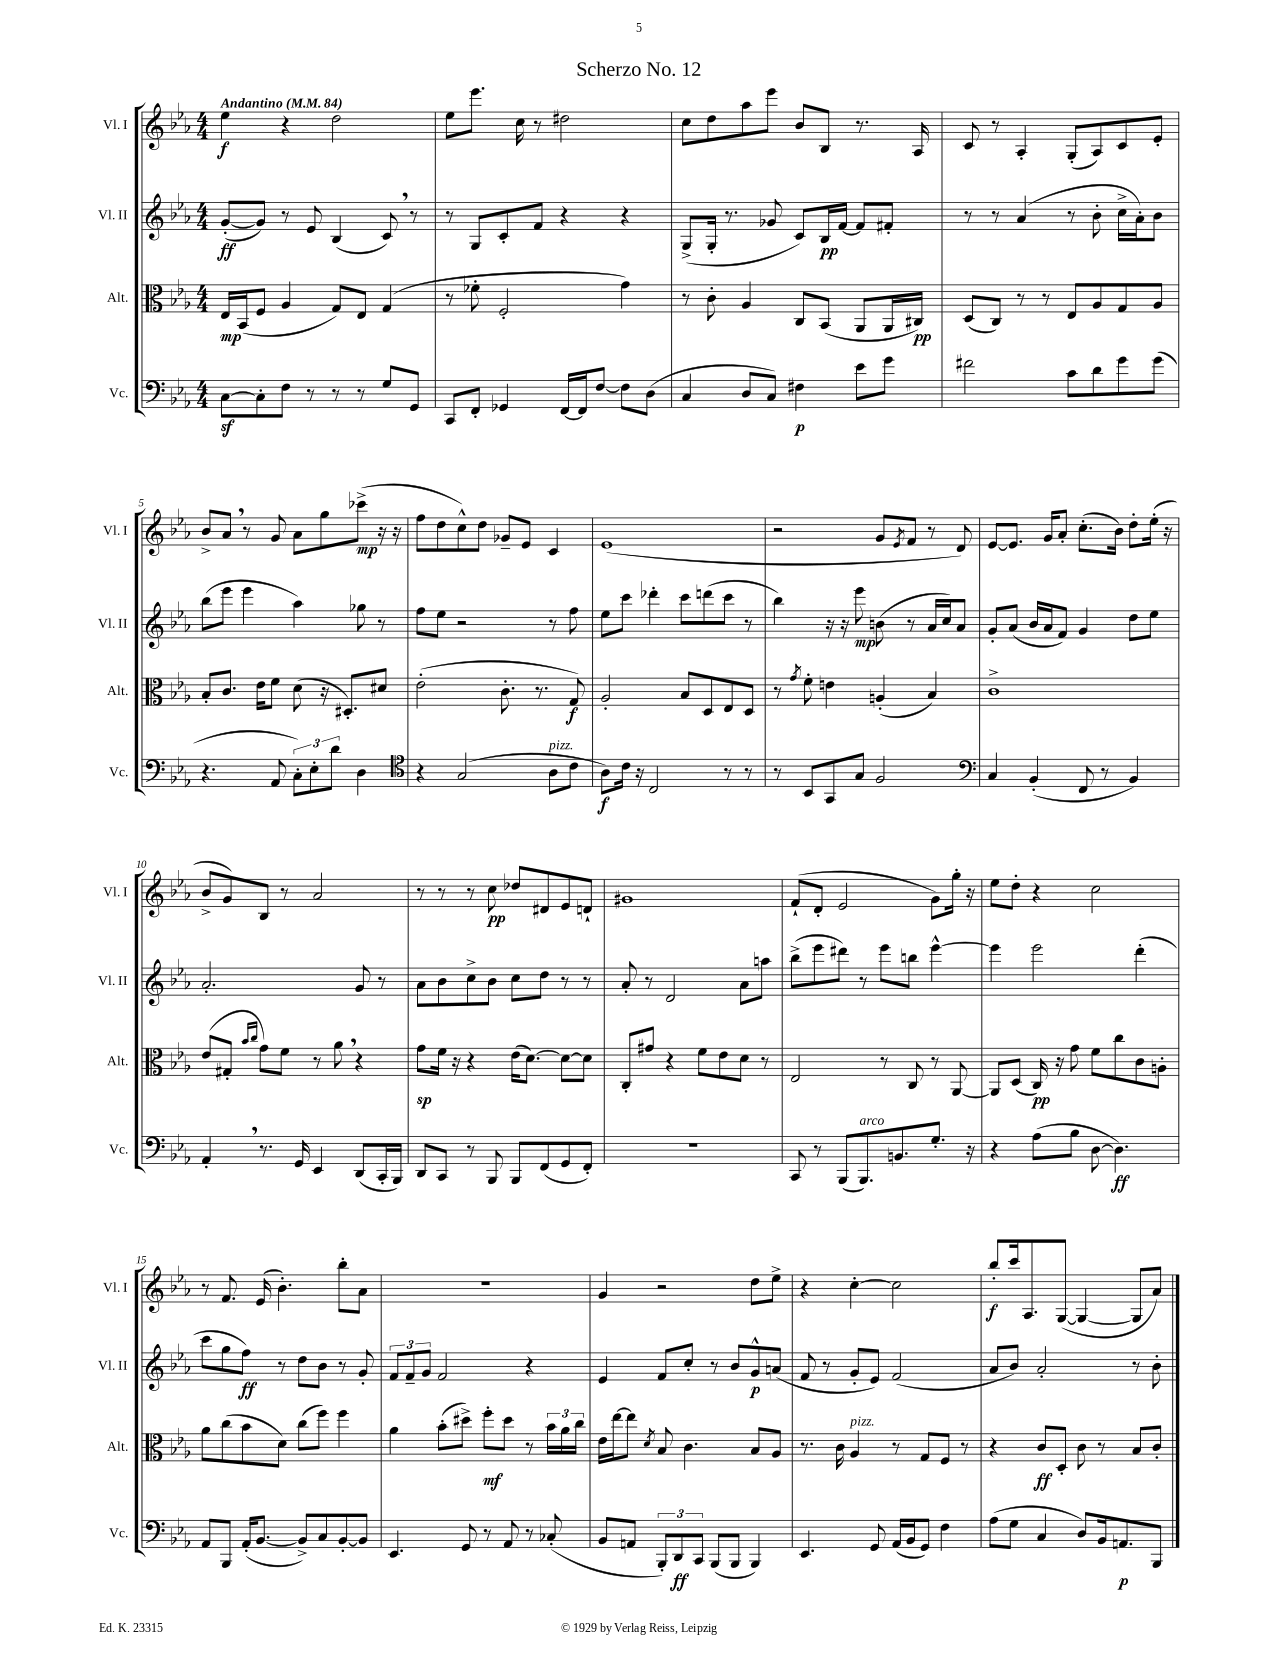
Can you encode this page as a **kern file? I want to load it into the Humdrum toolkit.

**kern	**dynam	**kern	**dynam	**kern	**dynam	**kern	**dynam
*part4	*part4	*part3	*part3	*part2	*part2	*part1	*part1
*staff4	*staff4	*staff3	*staff3	*staff2	*staff2	*staff1	*staff1
*I"Vc.	*	*I"Alt.	*	*I"Vl. II	*	*I"Vl. I	*
*I'Vc.	*	*I'Alt.	*	*I'Vl. II	*	*I'Vl. I	*
*clefF4	*	*clefC3	*	*clefG2	*	*clefG2	*
*k[b-e-a-]	*	*k[b-e-a-]	*	*k[b-e-a-]	*	*k[b-e-a-]	*
*M4/4	*	*M4/4	*	*M4/4	*	*M4/4	*
*MM84	*	*MM84	*	*MM84	*	*MM84	*
=1	=1	=1	=1	=1	=1	=1	=1
!	!	!	!	!	!	!LO:TX:a:B:t=Andantino	!
[8Cz\L	.	16E-/LL	mp	([8g'/L	ff	4ee-\	f
.	.	(16BB-/J	.	.	.	.	.
8C'\]	.	8F/J	.	8g/J])	.	.	.
8F\J	.	4A-/	.	8r	.	4r	.
8r	.	.	.	8e-/	.	.	.
8r	.	8G/L)	.	(4B-/	.	2dd\	.
8r	.	8E-/J	.	.	.	.	.
8G/L	.	(4G/	.	8c,/)	.	.	.
8GG/J	.	.	.	8r	.	.	.
=2	=2	=2	=2	=2	=2	=2	=2
8CC/L	.	8r	.	8r	.	8ee-\L	.
8FF'/J	.	8f-X'\	.	8G/L	.	8.eee-\J	.
4GG-X/	.	2F'/	.	8c'/	.	.	.
.	.	.	.	.	.	16cc\	.
.	.	.	.	8f/J	.	8r	.
[16FF/LL	.	.	.	4r	.	2dd#X\	.
16FF/J]	.	.	.	.	.	.	.
[8F/J	.	.	.	.	.	.	.
8F\L]	.	4g\)	.	4r	.	.	.
(8D\J	.	.	.	.	.	.	.
=3	=3	=3	=3	=3	=3	=3	=3
4C/	.	8r	.	(8G^/L	.	8cc\L	.
.	.	8c'\	.	16G'/Jk	.	8dd\	.
.	.	.	.	8.r	.	.	.
8D/L	.	4A-/	.	.	.	8aa-\	.
8C/J)	.	.	.	8g-X/	.	8eee-\J	.
4F#X\	p	8C/L	.	8c/L)	.	8b-/L	.
.	.	(8BB-/J	.	16B-/L	pp	8B-/J	.
.	.	.	.	[16f/JJ	.	.	.
8e-\L	.	8AA-/L	.	8f/L]	.	8.r	.
8g\J	.	16AA-/L	.	8f#X'/J	.	.	.
.	.	16C#X/JJ)	pp	.	.	16A-/	.
=4	=4	=4	=4	=4	=4	=4	=4
2f#X\	.	(8D/L	.	8r	.	8c/	.
.	.	8C/J)	.	8r	.	8r	.
.	.	8r	.	(4a-/	.	4A-'/	.
.	.	8r	.	.	.	.	.
8c\L	.	8E-/L	.	8r	.	(8G'/L	.
8d\	.	8A-/	.	8b-'\	.	8A-/)	.
8g\	.	8G/	.	16cc^\LL	.	8c/	.
.	.	.	.	16a-'\J)	.	.	.
(8g\J	.	8A-/J	.	8b-\J	.	8e-'/J	.
!!LO:LB:g=z
=5	=5	=5	=5	=5	=5	=5	=5
4.r	.	8B-'/L	.	(8bb-\L	.	8b-^/L	.
.	.	8.c/J	.	8eee-\J	.	8a-,/J	.
.	.	.	.	4eee-\	.	8r	.
.	.	16e-\KL	.	.	.	.	.
8AA-/	.	8f\J	.	.	.	8g/	.
12C'\L)	.	(8d\	.	4aa-\)	.	8a-\L	.
12E-'\	.	.	.	.	.	.	.
.	.	16r	.	.	.	8gg\	.
12d\J	.	.	.	.	.	.	.
.	.	8.D#X'/L)	.	.	.	.	.
4D\	.	.	.	8gg-X\	.	(8ccc-X^\J	mp
.	.	8d#X/J	.	8r	.	16r	.
.	.	.	.	.	.	16r	.
=6	=6	=6	=6	=6	=6	=6	=6
*clefC4	*	*	*	*	*	*	*
4r	.	(2e-'\	.	8ff\L	.	8ff\L	.
.	.	.	.	8ee-\J	.	8dd\	.
(2G/	.	.	.	2r	.	8cc^^\)	.
.	.	.	.	.	.	8dd\J	.
.	.	8.c'\	.	.	.	8g-X~/L	.
.	.	.	.	.	.	8e-/J	.
.	.	8.r	.	.	.	.	.
!LO:TX:a:i:t=pizz.	!	!	!	!	!	!	!
8A-\L	.	.	.	8r	.	4c/	.
8c\J	.	8G/)	f	8ff\	.	.	.
=7	=7	=7	=7	=7	=7	=7	=7
8A-\L)	f	2A-'/	.	8ee-\L	.	(1e-	.
16c\Jk	.	.	.	8ccc\J	.	.	.
16r	.	.	.	.	.	.	.
2C/	.	.	.	4ddd-X'\	.	.	.
.	.	8B-/L	.	8ccc\L	.	.	.
.	.	8D/	.	(8dddn\	.	.	.
8r	.	8E-/	.	8ccc\J	.	.	.
8r	.	8D/J	.	8r	.	.	.
=8	=8	=8	=8	=8	=8	=8	=8
8r	.	8r	.	4bb-\)	.	2r	.
.	.	8qg/	.	.	.	.	.
8BB-/L	.	8f'\	.	.	.	.	.
8GG/	.	4en\	.	16r	.	.	.
.	.	.	.	16r	.	.	.
8G/J	.	.	.	8eee-\	mp	.	.
2F/	.	(4An'/	.	(8bn\	.	8g/L	.
.	.	.	.	.	.	8qe-/	.
.	.	.	.	8r	.	8f/J	.
.	.	4B-/)	.	16a-/LL	.	8r	.
.	.	.	.	16cc/J)	.	.	.
.	.	.	.	8a-/J	.	8d/)	.
=9	=9	=9	=9	=9	=9	=9	=9
*clefF4	*	*	*	*	*	*	*
4C/	.	1c^	.	8g'/L	.	[8e-/L	.
.	.	.	.	(8a-/J	.	8.e-/J]	.
(4BB-'/	.	.	.	16b-/LL	.	.	.
.	.	.	.	16a-/J	.	16g/KL	.
.	.	.	.	8f/J)	.	8a-'/J	.
8FF/	.	.	.	4g/	.	(8.cc'\L	.
8r	.	.	.	.	.	.	.
.	.	.	.	.	.	16b-\Jk)	.
4BB-/)	.	.	.	8dd\L	.	8dd'\L	.
.	.	.	.	8ee-\J	.	(16ee-'\Jk	.
.	.	.	.	.	.	16r	.
!!LO:LB:g=z
=10	=10	=10	=10	=10	=10	=10	=10
4AA-',/	.	(8e-/L	.	2.a-'/	.	8b-^/L	.
.	.	8G#X'/J	.	.	.	8g/)	.
.	.	16qqb-/LL	.	.	.	.	.
.	.	16qqcc/JJ	.	.	.	.	.
8.r	.	8g\L)	.	.	.	8B-/J	.
.	.	8f\J	.	.	.	8r	.
16GG/	.	.	.	.	.	.	.
4EE-/	.	8r	.	.	.	2a-/	.
.	.	8a-,\	.	.	.	.	.
(8DD/L	.	4r	.	8g/	.	.	.
16CC'/L	.	.	.	8r	.	.	.
16BBB-/JJ)	.	.	.	.	.	.	.
=11	=11	=11	=11	=11	=11	=11	=11
8DD/L	.	8g\L	sp	8a-\L	.	8r	.
8CC/J	.	16f\Jk	.	8b-\	.	8r	.
.	.	16r	.	.	.	.	.
8r	.	4r	.	8cc^\	.	8r	.
8BBB-/	.	.	.	8b-\J	.	8cc\	pp
8BBB-/L	.	(16e-\KL	.	8cc\L	.	8dd-X/L	.
.	.	[8.d\J)	.	.	.	.	.
(8FF/	.	.	.	8dd\J	.	8d#X/	.
8GG/	.	8d\L_	.	8r	.	8e-/	.
8FF'/J)	.	8d\J]	.	8r	.	8dn`/J	.
=12	=12	=12	=12	=12	=12	=12	=12
1r	.	8C'/L	.	8a-'/	.	1g#X	.
.	.	8g#X/J	.	8r	.	.	.
.	.	4r	.	2d/	.	.	.
.	.	8f\L	.	.	.	.	.
.	.	8e-\	.	.	.	.	.
.	.	8d\J	.	8a-\L	.	.	.
.	.	8r	.	8aan\J	.	.	.
=13	=13	=13	=13	=13	=13	=13	=13
8CC/	.	2E-/	.	(8bb-^\L	.	(8f`/L	.
8r	.	.	.	8eee-\	.	8d'/J	.
(8BBB-/L	.	.	.	8ddd#X\J)	.	2e-/	.
!LO:TX:a:i:t=arco	!	!	!	!	!	!	!
8.BBB-/)	.	.	.	8r	.	.	.
.	.	8r	.	8eee-\L	.	.	.
8.BBn/	.	.	.	.	.	.	.
.	.	8C/	.	8bbn\J	.	.	.
8.G'/J	.	8r	.	[4eee-^^\	.	8g\L)	.
.	.	[8AA-/	.	.	.	16gg'\Jk	.
16r	.	.	.	.	.	16r	.
=14	=14	=14	=14	=14	=14	=14	=14
4r	.	8AA-/L]	.	4eee-\]	.	8ee-\L	.
.	.	(8D/J	.	.	.	8dd'\J	.
(8A-\L	.	16C/)	pp	2eee-\	.	4r	.
.	.	16r	.	.	.	.	.
8B-\J	.	8g\	.	.	.	.	.
[8D\	.	8f\L	.	.	.	2cc\	.
4.D\])	ff	8cc\	.	.	.	.	.
.	.	8c\	.	(4ddd'\	.	.	.
.	.	8An'\J	.	.	.	.	.
!!LO:LB:g=z
=15	=15	=15	=15	=15	=15	=15	=15
8AA-/L	.	8a-\L	.	8ccc\L	.	8r	.
8BBB-/J	.	(8cc\	.	8gg\	.	8.f/	.
(16AA-'/KL	.	8b-\	.	8ff\J)	ff	.	.
[8.BB-/J	.	.	.	.	.	(16e-/	.
.	.	8d\J)	.	8r	.	4.b-'\)	.
8BB-^/L])	.	(8cc\L	.	8dd\L	.	.	.
8C/	.	8ff\J)	.	8b-\J	.	.	.
[8BB-'/	.	4ff\	.	8r	.	8bb-'\L	.
8BB-/J]	.	.	.	8g'/	.	8a-\J	.
=16	=16	=16	=16	=16	=16	=16	=16
4.EE-/	.	4a-\	.	12f/L	.	1r	.
.	.	.	.	12f~/	.	.	.
.	.	.	.	12g/J	.	.	.
.	.	(8b-'\L	.	2f/	.	.	.
8GG/	.	8dd#X^\J)	.	.	.	.	.
8r	.	8ff'\L	mf	.	.	.	.
8AA-/	.	8dd#\J	.	.	.	.	.
8r	.	8r	.	4r	.	.	.
(8C-X'/	.	24b-\LL	.	.	.	.	.
.	.	24a-\	.	.	.	.	.
.	.	24cc\JJ	.	.	.	.	.
=17	=17	=17	=17	=17	=17	=17	=17
8BB-/L	.	16e-\LL	.	4e-/	.	4g/	.
.	.	[16ee-\J	.	.	.	.	.
8AAn/J	.	8ee-\J]	.	.	.	.	.
.	.	8qd/	.	.	.	.	.
12BBB-'/L)	.	8B-/	.	8f/L	.	2r	.
12DD/	ff	.	.	.	.	.	.
.	.	4.c\	.	8cc'/J	.	.	.
12CC/J	.	.	.	.	.	.	.
(8BBB-/L	.	.	.	8r	.	.	.
8BBB-/J	.	.	.	8b-/L	.	.	.
4BBB-/)	.	8B-/L	.	8g^^/	p	8dd\L	.
.	.	8A-/J	.	(8an/J	.	8ee-^\J	.
=18	=18	=18	=18	=18	=18	=18	=18
4.EE-/	.	8.r	.	8f/	.	4r	.
.	.	.	.	8r	.	.	.
.	.	16c\	.	.	.	.	.
!	!	!LO:TX:a:i:t=pizz.	!	!	!	!	!
.	.	4A-/	.	8g'/L	.	[4cc'\	.
8GG/	.	.	.	8e-/J)	.	.	.
(16AA-/LL	.	8r	.	(2f/	.	2cc\]	.
16BB-/J	.	.	.	.	.	.	.
8GG/J)	.	8G/L	.	.	.	.	.
4F\	.	8F/J	.	.	.	.	.
.	.	8r	.	.	.	.	.
=19	=19	=19	=19	=19	=19	=19	=19
(8A-\L	.	4r	.	8a-/L	.	8bb-'/L	f
8G\J	.	.	.	8b-/J)	.	16ccc/k	.
.	.	.	.	.	.	8.A-/	.
4C/	.	8c/L	ff	2a-'/	.	.	.
.	.	8D'/J	.	.	.	([8G/J	.
8D/L)	.	8c\	.	.	.	4G/_	.
16BB-/k	.	8r	.	.	.	.	.
8.AAn/	p	.	.	.	.	.	.
.	.	8B-/L	.	8r	.	8G/L]	.
8BBB-/J	.	8c'/J	.	8b-'\	.	8a-/J)	.
==	==	==	==	==	==	==	==
*-	*-	*-	*-	*-	*-	*-	*-
